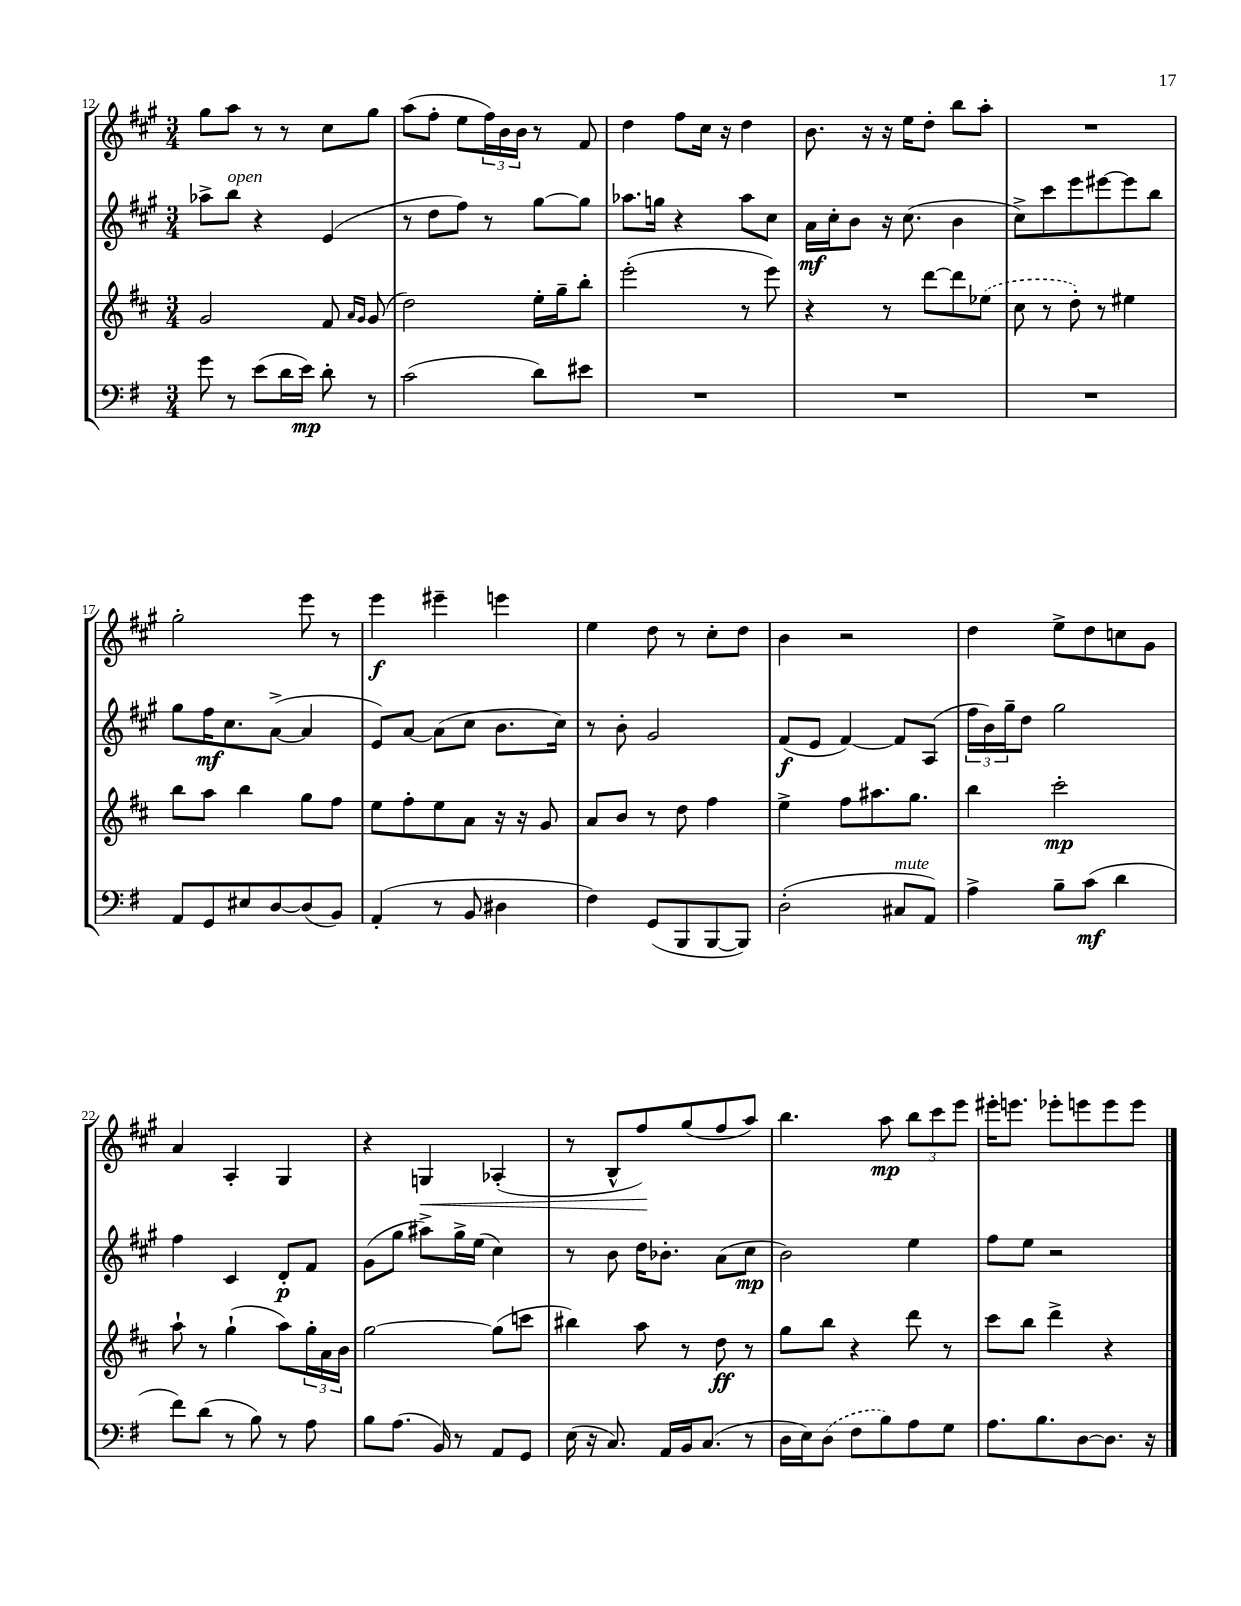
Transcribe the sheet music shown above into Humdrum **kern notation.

**kern	**dynam	**kern	**dynam	**kern	**dynam	**kern	**dynam
*part4	*part4	*part3	*part3	*part2	*part2	*part1	*part1
*staff4	*staff4	*staff3	*staff3	*staff2	*staff2	*staff1	*staff1
*clefF4	*	*clefG2	*	*clefG2	*	*clefG2	*
*k[f#]	*	*k[f#c#]	*	*k[f#c#g#]	*	*k[f#c#g#]	*
*M3/4	*	*M3/4	*	*M3/4	*	*M3/4	*
=12	=12	=12	=12	=12	=12	=12	=12
8g\	.	2g/	.	8aa-X^\L	.	8gg#\L	.
!	!	!	!	!LO:TX:a:i:t=open	!	!	!
8r	.	.	.	8bb\J	.	8aa\J	.
(8e\L	.	.	.	4r	.	8r	.
16d\L	.	.	.	.	.	8r	.
16e\JJ)	mp	.	.	.	.	.	.
8d'\	.	8f#/	.	(4e/	.	8cc#\L	.
.	.	16qqa/LL	.	.	.	.	.
.	.	16qqg/JJ	.	.	.	.	.
8r	.	(8g/	.	.	.	8gg#\J	.
=13	=13	=13	=13	=13	=13	=13	=13
(2c\	.	2dd\)	.	8r	.	(8aa\L	.
.	.	.	.	8dd\L	.	8ff#'\J	.
.	.	.	.	8ff#\J)	.	8ee\L	.
.	.	.	.	8r	.	24ff#\L)	.
.	.	.	.	.	.	24b\	.
.	.	.	.	.	.	24b\JJ	.
8d\L)	.	16ee'\LL	.	[8gg#\L	.	8r	.
.	.	16gg~\J	.	.	.	.	.
8e#X\J	.	8bb'\J	.	8gg#\J]	.	8f#/	.
=14	=14	=14	=14	=14	=14	=14	=14
2.r	.	(2eee'\	.	8.aa-X\L	.	4dd\	.
.	.	.	.	16ggn\Jk	.	.	.
.	.	.	.	4r	.	8ff#\L	.
.	.	.	.	.	.	16cc#\Jk	.
.	.	.	.	.	.	16r	.
.	.	8r	.	8aa-\L	.	4dd\	.
.	.	8eee\)	.	8cc#\J	.	.	.
=15	=15	=15	=15	=15	=15	=15	=15
2.r	.	4r	.	16a\LL	mf	8.b\	.
.	.	.	.	16cc#'\J	.	.	.
.	.	.	.	8b\J	.	.	.
.	.	.	.	.	.	16r	.
.	.	8r	.	16r	.	16r	.
.	.	.	.	(8.cc#\	.	16ee\KL	.
.	.	[8ddd\L	.	.	.	8dd'\J	.
.	.	8ddd\]	.	4b\	.	8bb\L	.
.	.	(8ee-X\J	.	.	.	8aa'\J	.
=16	=16	=16	=16	=16	=16	=16	=16
2.r	.	8cc#\	.	8cc#^\L)	.	2.r	.
.	.	8r	.	8ccc#\	.	.	.
.	.	8dd'\)	.	8eee\	.	.	.
.	.	8r	.	[8eee#X\	.	.	.
.	.	4ee#X\	.	8eee#\]	.	.	.
.	.	.	.	8bb\J	.	.	.
!!LO:LB:g=z
=17	=17	=17	=17	=17	=17	=17	=17
8AA/L	.	8bb\L	.	8gg#\L	.	2gg#'\	.
8GG/	.	8aa\J	.	16ff#\K	mf	.	.
.	.	.	.	8.cc#\	.	.	.
8E#X/	.	4bb\	.	.	.	.	.
[8D/	.	.	.	([8a^\J	.	.	.
(8D/]	.	8gg\L	.	4a/]	.	8eee\	.
8BB/J)	.	8ff#\J	.	.	.	8r	.
=18	=18	=18	=18	=18	=18	=18	=18
(4AA'/	.	8ee\L	.	8e/L)	.	4eee\	f
.	.	8ff#'\	.	[8a/J	.	.	.
8r	.	8ee\	.	(8a\L]	.	4eee#X~\	.
8BB/	.	8a\J	.	8cc#\J	.	.	.
4D#X\	.	16r	.	8.b\L	.	4eeen\	.
.	.	16r	.	.	.	.	.
.	.	8g/	.	.	.	.	.
.	.	.	.	16cc#\Jk)	.	.	.
=19	=19	=19	=19	=19	=19	=19	=19
4F#\)	.	8a/L	.	8r	.	4ee\	.
.	.	8b/J	.	8b'\	.	.	.
(8GG/L	.	8r	.	2g#/	.	8dd\	.
8BBB/	.	8dd\	.	.	.	8r	.
[8BBB/	.	4ff#\	.	.	.	8cc#'\L	.
8BBB/J])	.	.	.	.	.	8dd\J	.
=20	=20	=20	=20	=20	=20	=20	=20
(2D'\	.	4ee^\	.	(8f#/L	f	4b\	.
.	.	.	.	8e/J	.	.	.
.	.	8ff#\L	.	[4f#/)	.	2r	.
.	.	8.aa#X\	.	.	.	.	.
!LO:TX:a:i:t=mute	!	!	!	!	!	!	!
8C#X/L	.	.	.	8f#/L]	.	.	.
.	.	8.gg\J	.	.	.	.	.
8AA/J)	.	.	.	(8A/J	.	.	.
=21	=21	=21	=21	=21	=21	=21	=21
4A^\	.	4bb\	.	24ff#\LL	.	4dd\	.
.	.	.	.	24b\)	.	.	.
.	.	.	.	24gg#~\J	.	.	.
.	.	.	.	8dd\J	.	.	.
8B~\L	.	2ccc#'\	mp	2gg#\	.	8ee^\L	.
(8c\J	mf	.	.	.	.	8dd\	.
4d\	.	.	.	.	.	8ccn\	.
.	.	.	.	.	.	8g#\J	.
!!LO:LB:g=z
=22	=22	=22	=22	=22	=22	=22	=22
8f#\L)	.	8aa`\	.	4ff#\	.	4a/	.
(8d\J	.	8r	.	.	.	.	.
8r	.	(4gg`\	.	4c#/	.	4A'/	.
8B\)	.	.	.	.	.	.	.
8r	.	8aa\L)	.	8d'/L	p	4G#/	.
8A\	.	24gg'\L	.	8f#/J	.	.	.
.	.	24a\	.	.	.	.	.
.	.	24b\JJ	.	.	.	.	.
=23	=23	=23	=23	=23	=23	=23	=23
8B\L	.	[2gg\	.	(8g#\L	.	4r	.
(8.A\J	.	.	.	8gg#\J	.	.	.
!	!	!	!	!	!	!	!LO:HP:b
.	.	.	.	8aa#X^\L)	.	4Gn/	<
16BB/)	.	.	.	.	.	.	.
8r	.	.	.	16gg#^\L	.	.	.
.	.	.	.	(16ee\JJ	.	.	.
8AA/L	.	(8gg\L]	.	4cc#\)	.	(4A-X'/	.
8GG/J	.	8cccn\J	.	.	.	.	.
=24	=24	=24	=24	=24	=24	=24	=24
(16E\	.	4bb#X\)	.	8r	.	8r	.
16r	.	.	.	.	.	.	.
8.C/)	.	.	.	8b\	.	8B^^/L	.
.	.	8aa\	.	16dd\KL	.	8ff#/)	.
16AA/LL	.	.	.	8.b-X'\J	.	.	.
16BB/J	.	8r	.	.	.	(8gg#/	[
(8.C/J	.	.	.	.	.	.	.
.	.	8dd\	ff	(8a\L	.	8ff#/	.
8r	.	8r	.	8cc#\J	mp	8aa/J)	.
=25	=25	=25	=25	=25	=25	=25	=25
16D\LL	.	8gg\L	.	2b\)	.	4.bb\	.
16E\J)	.	.	.	.	.	.	.
(8D\J	.	8bb\J	.	.	.	.	.
8F#\L	.	4r	.	.	.	.	.
8B\)	.	.	.	.	.	8aa\	mp
8A\	.	8ddd\	.	4ee\	.	12bb\L	.
.	.	.	.	.	.	12ccc#\	.
8G\J	.	8r	.	.	.	.	.
.	.	.	.	.	.	12eee\J	.
=26	=26	=26	=26	=26	=26	=26	=26
8.A\L	.	8ccc#\L	.	8ff#\L	.	16eee#X'\KL	.
.	.	.	.	.	.	8.eeen\J	.
.	.	8bb\J	.	8ee\J	.	.	.
8.B\	.	.	.	.	.	.	.
.	.	4ddd^\	.	2r	.	8eee-X'\L	.
[8D\	.	.	.	.	.	8eeen\	.
8.D\J]	.	4r	.	.	.	8eee\	.
.	.	.	.	.	.	8eee\J	.
16r	.	.	.	.	.	.	.
==	==	==	==	==	==	==	==
*-	*-	*-	*-	*-	*-	*-	*-
